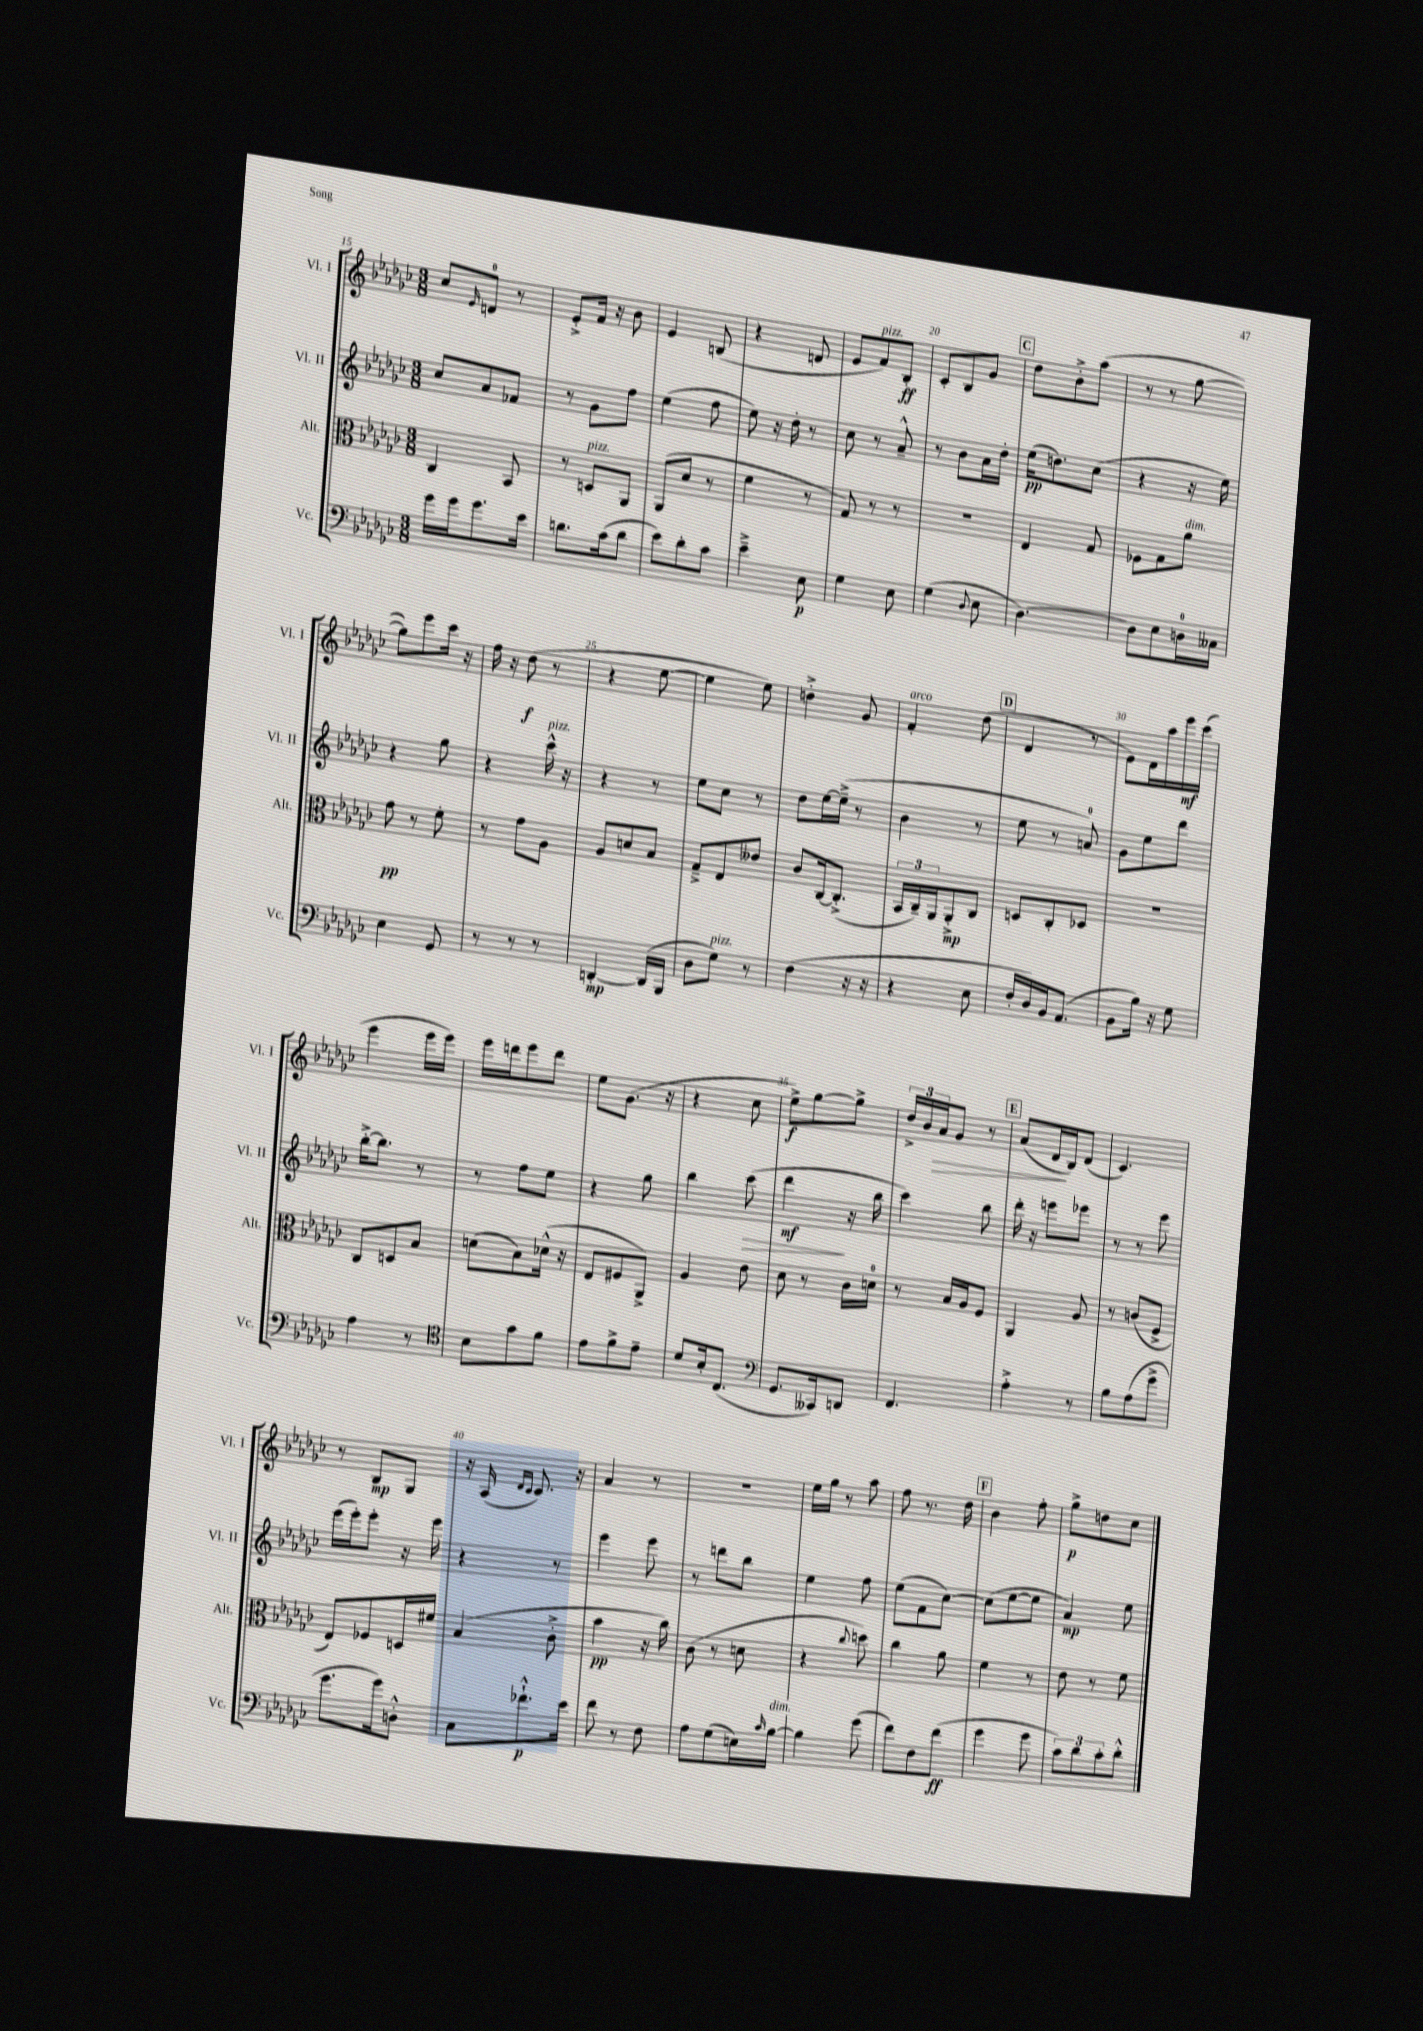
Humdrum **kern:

**kern	**kern	**kern	**kern
*staff4	*staff3	*staff2	*staff1
*clefF4	*clefC3	*clefG2	*clefG2
*k[b-e-a-d-g-c-]	*k[b-e-a-d-g-c-]	*k[b-e-a-d-g-c-]	*k[b-e-a-d-g-c-]
*M3/8	*M3/8	*M3/8	*M3/8
16g-	4C-	8cc-	8cc-
16g-	.	.	.
.	.	.	16qqe-
8.g-	.	8a-	8d
.	8BB-	8f-	8r
16e-	.	.	.
=	=	=	=
8.d	8r	8r	8e-'^
.	8D	8g-	16f
(16c-	.	.	16r
8d	8AA-	8ff	8b-
=	=	=	=
8e-)	(8AA-	(4ee-	4e-
8d-'	8d-	.	.
8c-	8r	8ff	(8B
=	=	=	=
4e-~^	4f	8ee-)	4r
.	.	16r	.
.	.	16dd-'	.
8E-	8r	8r	8d
=	=	=	=
4G-	8G-)	8cc-	8e-
.	8r	8r	8f)
8E-	8r	8a-~^^	8B-'
=	=	=	=
(4G-	4.r	8r	8c-'
.	.	8b-	8B-
8qqD-	.	.	.
8E-	.	16a-	8g-
.	.	16dd-'	.
=	=	=	=
[4.D-)	4E-	(16ee-	8dd-
.	.	8.dd)	.
.	.	.	8b-'^
.	8G-	(8cc-	(8aa-
=	=	=	=
8D-]	8F-	4r	8r
8E-	8G-	.	8r
16D	8a-	16r	[8gg-
16C--	.	16ee-)	.
=	=	=	=
4E-	8g-	4r	8gg-])
.	8r	.	8eee-
8GG-	8f'	8gg-	16ccc-
.	.	.	16r
=	=	=	=
8r	8r	4r	16ff
.	.	.	16r
8r	8g-	.	(8dd-
8r	8A-	16ccc-^^	8r
.	.	16r	.
=	=	=	=
[4DD'	8A-	4r	4r
.	8d	.	.
(16DD]	8B-	8r	[8ee-
16BBB-	.	.	.
=	=	=	=
8D-	8G-~^	8ee-	4ee-]
8G-)	8E-	8cc-	.
8r	8e--	8r	8ee-)
=	=	=	=
(4F	8c-	8dd-	4dd'^
.	[16C-	[16ee-	.
.	(8.C-'^]	(16ee-~^]	.
16r	.	8r	8g-
16r	.	.	.
=	=	=	=
4r	24BB-	4b-	4f'
.	24C-~)	.	.
.	24AA-	.	.
.	8AA-'^	.	.
8E-	8C-	8r	(8dd-
=	=	=	=
16F'	8D	8ee-	4d-
16D-)	.	.	.
16BB-	8C-'	8r	.
(8.AA-	.	.	.
.	8D-	8a)	8r
=	=	=	=
8BB-	4.r	8g-	8e-)
16B-)	.	8ee-	16d-
16r	.	.	16aa-
8G-	.	8ddd-	16eee-
.	.	.	(16ccc-
=	=	=	=
4A-	8C-	[16bb-'^	4eee-
.	.	8.bb-]	.
.	8D	.	.
8r	8B-	8r	16eee-
.	.	.	16eee-)
=	=	=	=
*clefC4	*	*	*
8B-	(8d	8r	16eee-
.	.	.	16ddd
8g-	8B-)	8ff	8eee-
8f	(16d-^^	8ee-	8ddd
.	16r	.	.
=	=	=	=
8e-	8E-	4r	8ee-
8f^	8F#	.	(8.g-
8e-~	8AA-^)	8gg-	.
.	.	.	16r
=	=	=	=
8d-	4A-	4bb-	4r
16B-'	.	.	.
(8.C-	.	.	.
.	8e-	(8ccc-	8cc-
=	=	=	=
*clefF4	*	*	*
8.GG-	8d-	4ddd-	8ee-^)
.	8r	.	[8gg-
16CC--)	.	.	.
8DD	16c-	16r	8gg-^]
.	16d	16bb-	.
=	=	=	=
4.FF	8r	4ccc-)	24dd-^
.	.	.	24b-
.	.	.	24a-
.	16B-	.	8g-
.	16A-	.	.
.	8F	8bb-	8r
=	=	=	=
4A-'^	4AA-	16ddd-'	(8a-
.	.	16r	.
.	.	8eee	16d-
.	.	.	16B-)
8r	8A-	8eee-	(8d-
=	=	=	=
8B-	8r	8r	4.c-)
(8A-	(8c	8r	.
8g-^	8F^	8eee-	.
=	=	=	=
8.g-	8E-)	(16eee-	8r
.	.	16eee-')	.
.	8F-	8eee-'	8B-
16g-)	.	.	.
8D'^^	16D	16r	8G-
.	16f#	16eee-	.
=	=	=	=
8C-	(4B-	4r	16r
.	.	.	(16A-
.	.	.	16qqd-
.	.	.	16qqc-
8.f-`^^	.	.	8.c-)
.	8c-'^	8r	.
16e-	.	.	16r
=	=	=	=
8f	4b-	4eee-	4a-
8r	.	.	.
8F	16r	8eee-	8r
.	16cc-)	.	.
=	=	=	=
8A-	(8c-	8r	4.r
(8G-	8r	8ddd	.
16E)	8d	8bb-	.
16qqc-	.	.	.
[16B-	.	.	.
=	=	=	=
4B-]	4r	4ee-	16ee-
.	.	.	16gg-
.	.	.	8r
.	8qqcc-	.	.
(8g-	8dd)	8ff	8aa-
=	=	=	=
8f)	4cc-	(8ee-	8ff
8F	.	8f	8.r
(8f	8a-	[8cc-)	.
.	.	.	16dd-
=	=	=	=
4g-	4f	(8cc-]	4b-
.	.	[8ee-	.
8g-	8r	8ee-]	8ff'
=	=	=	=
12c-)	8e-	4a-)	8gg-^
12d-	.	.	.
.	8r	.	8dd
12c-'	.	.	.
8d-'^^	8f	8ee-	8cc-
==	==	==	==
*-	*-	*-	*-
